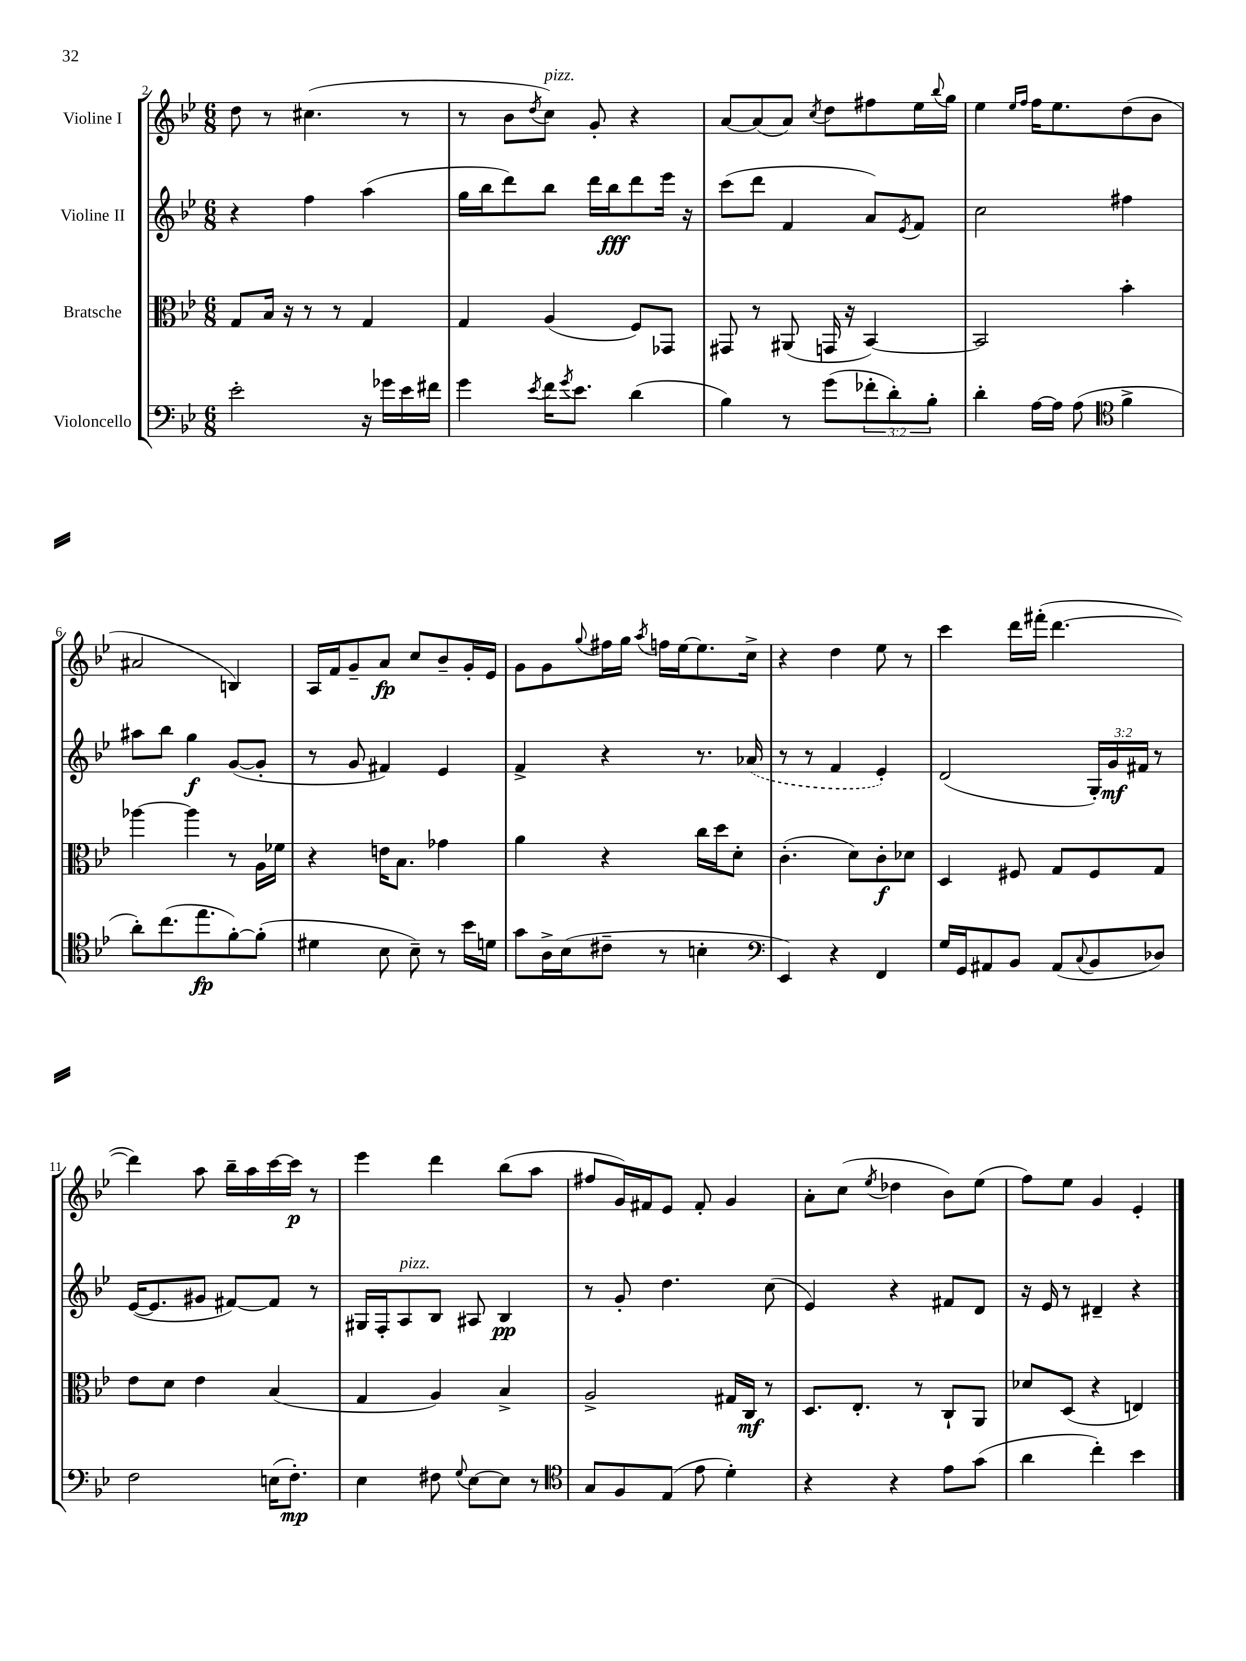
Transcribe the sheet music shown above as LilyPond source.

<<
\new StaffGroup <<
\new Staff = "s0" \with { instrumentName = "Violine I" } {
    \clef treble \key bes \major \numericTimeSignature \time 6/8
    d''8 r8 cis''4.( r8 |
    r8 bes'8 \acciaccatura { d''8 } c''8^\markup { \italic "pizz." }) g'8-. r4 |
    a'8~ a'8( a'8) \acciaccatura { c''8 } d''8 fis''8 ees''16 \appoggiatura { bes''8 } g''16 |
    ees''4 \grace { ees''16 f''16 } f''16 ees''8. d''8( bes'8 |
    ais'2 b4) |
    a16 f'16 g'8-- a'8\fp c''8 bes'8-- g'16-. ees'16 |
    g'8 g'8 \appoggiatura { g''8 } fis''16 g''16 \acciaccatura { a''8 } f''16 ees''16~ ees''8. c''16-> |
    r4 d''4 ees''8 r8 |
    c'''4 d'''16 fis'''16-.( d'''4.~ |
    d'''4) a''8 bes''16-- a''16 c'''16~ c'''16\p r8 |
    ees'''4 d'''4 bes''8( a''8 |
    fis''8 g'16) fis'16 ees'8 fis'8-. g'4 |
    a'8-. c''8( \acciaccatura { ees''8 } des''4 bes'8) ees''8( |
    f''8) ees''8 g'4 ees'4-. \bar "|." |
}
\new Staff = "s1" \with { instrumentName = "Violine II" } {
    \clef treble \key bes \major \numericTimeSignature \time 6/8 \override Staff.TupletNumber.text = #tuplet-number::calc-fraction-text
    r4 f''4 a''4( |
    g''16 bes''16 d'''8) bes''8 d'''16 bes''16\fff d'''8 ees'''16 r16 |
    c'''8( d'''8 f'4 a'8) \acciaccatura { ees'8 } f'8 |
    c''2 fis''4 |
    ais''8 bes''8 g''4\f g'8~( g'8-. |
    r8 g'8 fis'4) ees'4 |
    f'4-> r4 r8. \once \slurDashed aes'16( |
    r8 r8 f'4 ees'4-.) |
    d'2( \tuplet 3/2 { g16-.) g'16\mf fis'16 } r8 |
    ees'16~( ees'8. gis'8 fis'8~) fis'8 r8 |
    gis16 f16-. a8^\markup { \italic "pizz." } bes8 ais8 bes4\pp |
    r8 g'8-. d''4. c''8( |
    ees'4) r4 fis'8 d'8 |
    r16 ees'16 r8 dis'4-- r4 \bar "|." |
}
\new Staff = "s2" \with { instrumentName = "Bratsche" } {
    \clef alto \key bes \major \numericTimeSignature \time 6/8
    g8 bes16 r16 r8 r8 g4 |
    g4 a4( f8) ges,8 |
    gis,8 r8 ais,8( g,16 r16 bes,4~) |
    bes,2 bes'4-. |
    aes''4~ aes''4 r8 a16 fes'16 |
    r4 e'16 bes8. ges'4 |
    a'4 r4 c''16 d''16 d'8-. |
    c'4.-.( d'8) c'8-.\f des'8 |
    d4 fis8 g8 fis8 g8 |
    ees'8 d'8 ees'4 bes4( |
    g4 a4) bes4-> |
    a2-> gis16 c16\mf r8 |
    d8. ees8.-. r8 c8-! a,8 |
    des'8 d8( r4 e4) \bar "|." |
}
\new Staff = "s3" \with { instrumentName = "Violoncello" } {
    \clef bass \key bes \major \numericTimeSignature \time 6/8 \override Staff.TupletNumber.text = #tuplet-number::calc-fraction-text
    ees'2-. r16 ges'16 ees'16 fis'16 |
    g'4 \acciaccatura { ees'8 } f'16 \acciaccatura { g'8 } ees'8. d'4( |
    bes4) r8 g'8( \tuplet 3/2 { fes'8-. d'8-.) bes8-. } |
    d'4-. a16~ a16 a8( \clef tenor f'4-> |
    a'8-.) c''8.( ees''8.\fp f'8~-.) f'8-.( |
    dis'4 bes8 bes8--) r8 bes'16 d'16 |
    g'8 a16-> bes16( cis'8-- r8 b4-. |
    \clef bass ees,4) r4 f,4 |
    g16 g,16 ais,8 bes,8 ais,8( \appoggiatura { c8 } bes,8 des8) |
    f2 e16( f8.-.\mp) |
    ees4 fis8 \appoggiatura { g8 } ees8~ ees8 r8 |
    \clef tenor g8 f8 ees8( ees'8 d'4-.) |
    r4 r4 ees'8 g'8( |
    a'4 c''4-.) bes'4 \bar "|." |
}
>>
>>
\layout { \context { \Score currentBarNumber = #2 } }
